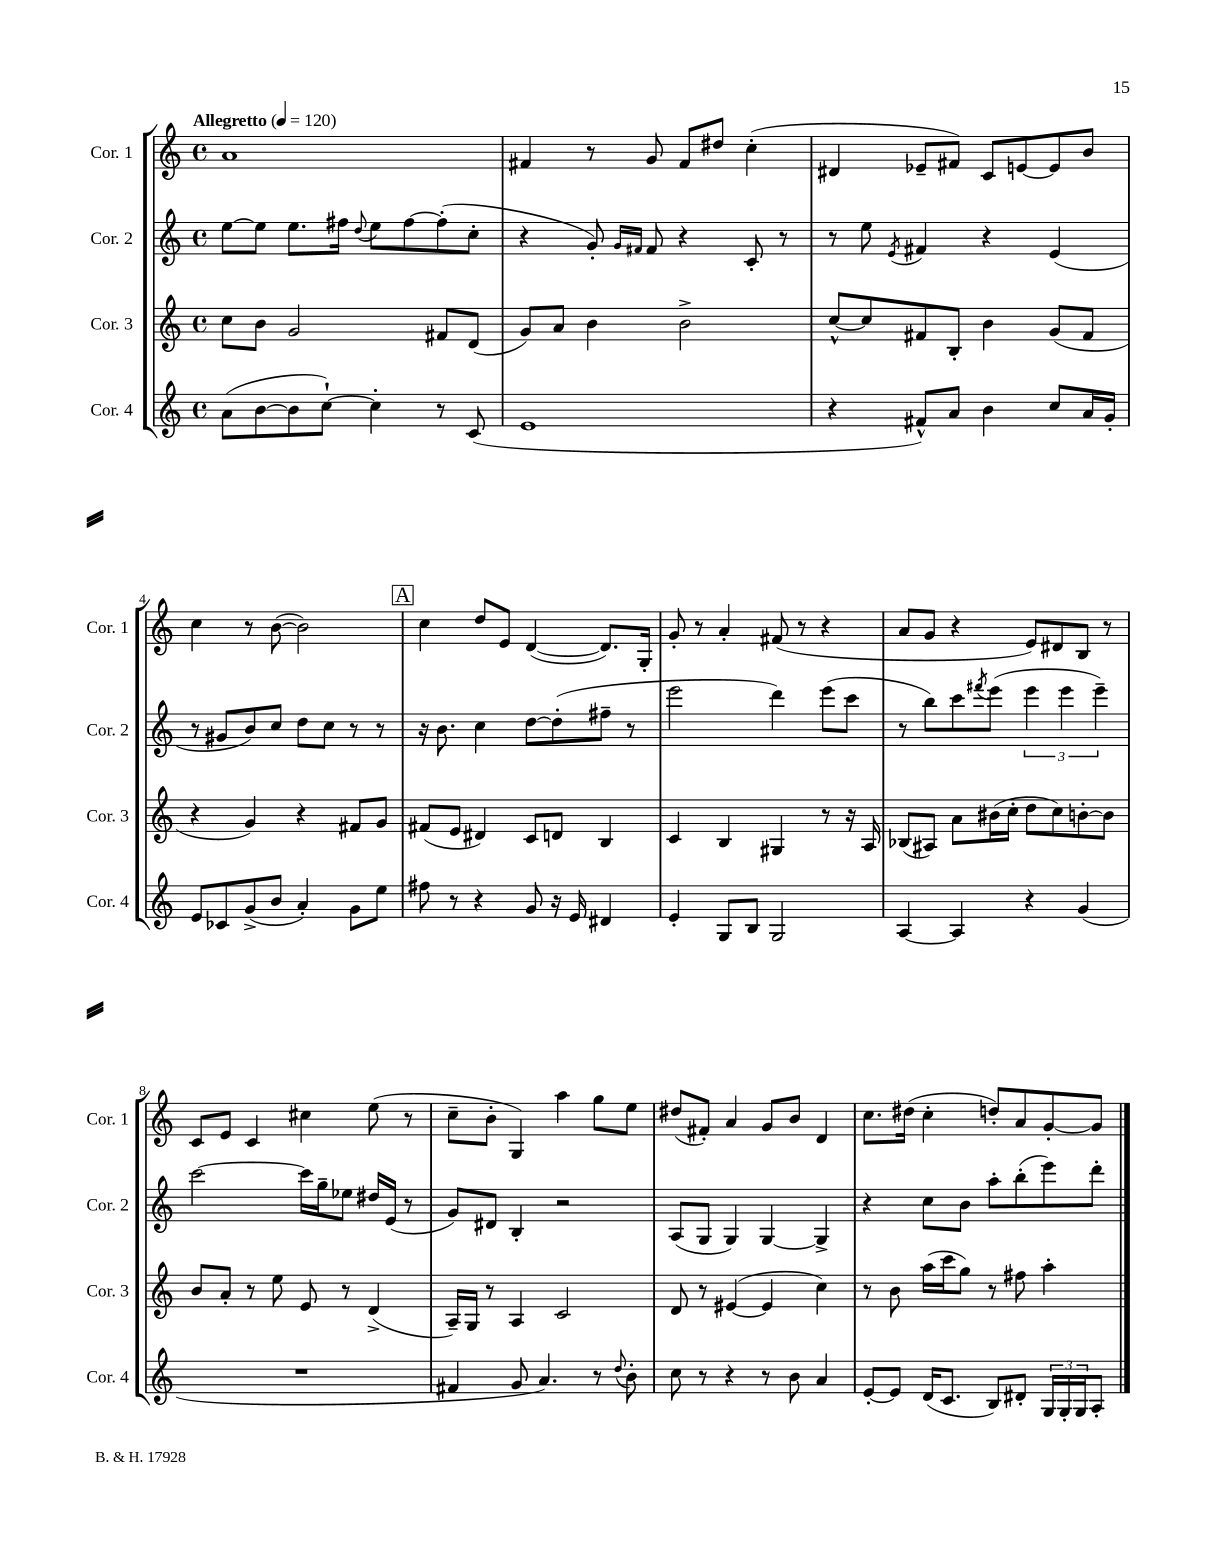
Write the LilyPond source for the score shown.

<<
\new StaffGroup <<
\new Staff = "s0" \with { instrumentName = "Cor. 1" shortInstrumentName = "Cor. 1" } {
    \clef treble \key c \major \defaultTimeSignature \time 4/4 \tempo "Allegretto" 4 = 120
    a'1 |
    fis'4 r8 g'8 fis'8 dis''8 c''4-.( |
    dis'4 ees'8-- fis'8) c'8 e'8~ e'8 b'8 |
    c''4 r8 b'8~( b'2) |
    \mark \markup { \box "A" } c''4 d''8 e'8 d'4~( d'8.) g16-. |
    g'8-. r8 a'4-. fis'8( r8 r4 |
    a'8 g'8 r4 e'8) dis'8 b8 r8 |
    c'8 e'8 c'4 cis''4 e''8( r8 |
    c''8-- b'8-. g4) a''4 g''8 e''8 |
    dis''8( fis'8-.) a'4 g'8 b'8 d'4 |
    c''8. dis''16( c''4-. d''8-.) a'8 g'8~-. g'8 \bar "|." |
}
\new Staff = "s1" \with { instrumentName = "Cor. 2" shortInstrumentName = "Cor. 2" } {
    \clef treble \key c \major \defaultTimeSignature \time 4/4
    e''8~ e''8 e''8. fis''16 \appoggiatura { d''8 } e''8 fis''8~ fis''8-.( c''8-. |
    r4 g'8-.) \grace { g'16 fis'16 } fis'8 r4 c'8-. r8 |
    r8 e''8 \acciaccatura { e'8 } fis'4 r4 e'4( |
    r8 gis'8 b'8) c''8 d''8 c''8 r8 r8 |
    \mark \markup { \box "A" } r16 b'8. c''4 d''8~ d''8-.( fis''8-- r8 |
    e'''2 d'''4) e'''8( c'''8 |
    r8 b''8) c'''8 \acciaccatura { fis'''8 } e'''8( \tuplet 3/2 { e'''4 e'''4 e'''4--) } |
    c'''2~ c'''16 g''16-- ees''8 dis''16 e'16( r8 |
    g'8) dis'8 b4-. r2 |
    a8( g8 g4) g4~ g4-> |
    r4 c''8 b'8 a''8-. b''8-.( e'''8) d'''8-. \bar "|." |
}
\new Staff = "s2" \with { instrumentName = "Cor. 3" shortInstrumentName = "Cor. 3" } {
    \clef treble \key c \major \defaultTimeSignature \time 4/4
    c''8 b'8 g'2 fis'8 d'8( |
    g'8) a'8 b'4 b'2-> |
    c''8~-^ c''8 fis'8 b8-. b'4 g'8( fis'8 |
    r4 g'4) r4 fis'8 g'8 |
    \mark \markup { \box "A" } fis'8( e'8 dis'4) c'8 d'8 b4 |
    c'4 b4 gis4 r8 r16 a16 |
    bes8( ais8) a'8 bis'16( c''16-. d''8 c''8) b'8~-. b'8 |
    b'8 a'8-. r8 e''8 e'8 r8 d'4->( |
    a16--) g16 r8 a4 c'2 |
    d'8 r8 eis'4~( eis'4 c''4) |
    r8 b'8 a''16( c'''16 g''8) r8 fis''8 a''4-. \bar "|." |
}
\new Staff = "s3" \with { instrumentName = "Cor. 4" shortInstrumentName = "Cor. 4" } {
    \clef treble \key c \major \defaultTimeSignature \time 4/4
    a'8( b'8~ b'8 c''8~-!) c''4-. r8 c'8( |
    e'1 |
    r4 fis'8-^) a'8 b'4 c''8 a'16 g'16-. |
    e'8 ces'8 g'8->( b'8 a'4-.) g'8 e''8 |
    \mark \markup { \box "A" } fis''8 r8 r4 g'8 r16 e'16 dis'4 |
    e'4-. g8 b8 g2 |
    a4~ a4 r4 g'4( |
    R1 |
    fis'4 g'8 a'4.) r8 \appoggiatura { d''8 } b'8-. |
    c''8 r8 r4 r8 b'8 a'4 |
    e'8~-. e'8 d'16( c'8. b8) dis'8-. \tuplet 3/2 { g16 g16-. g16 } a8-. \bar "|." |
}
>>
>>
